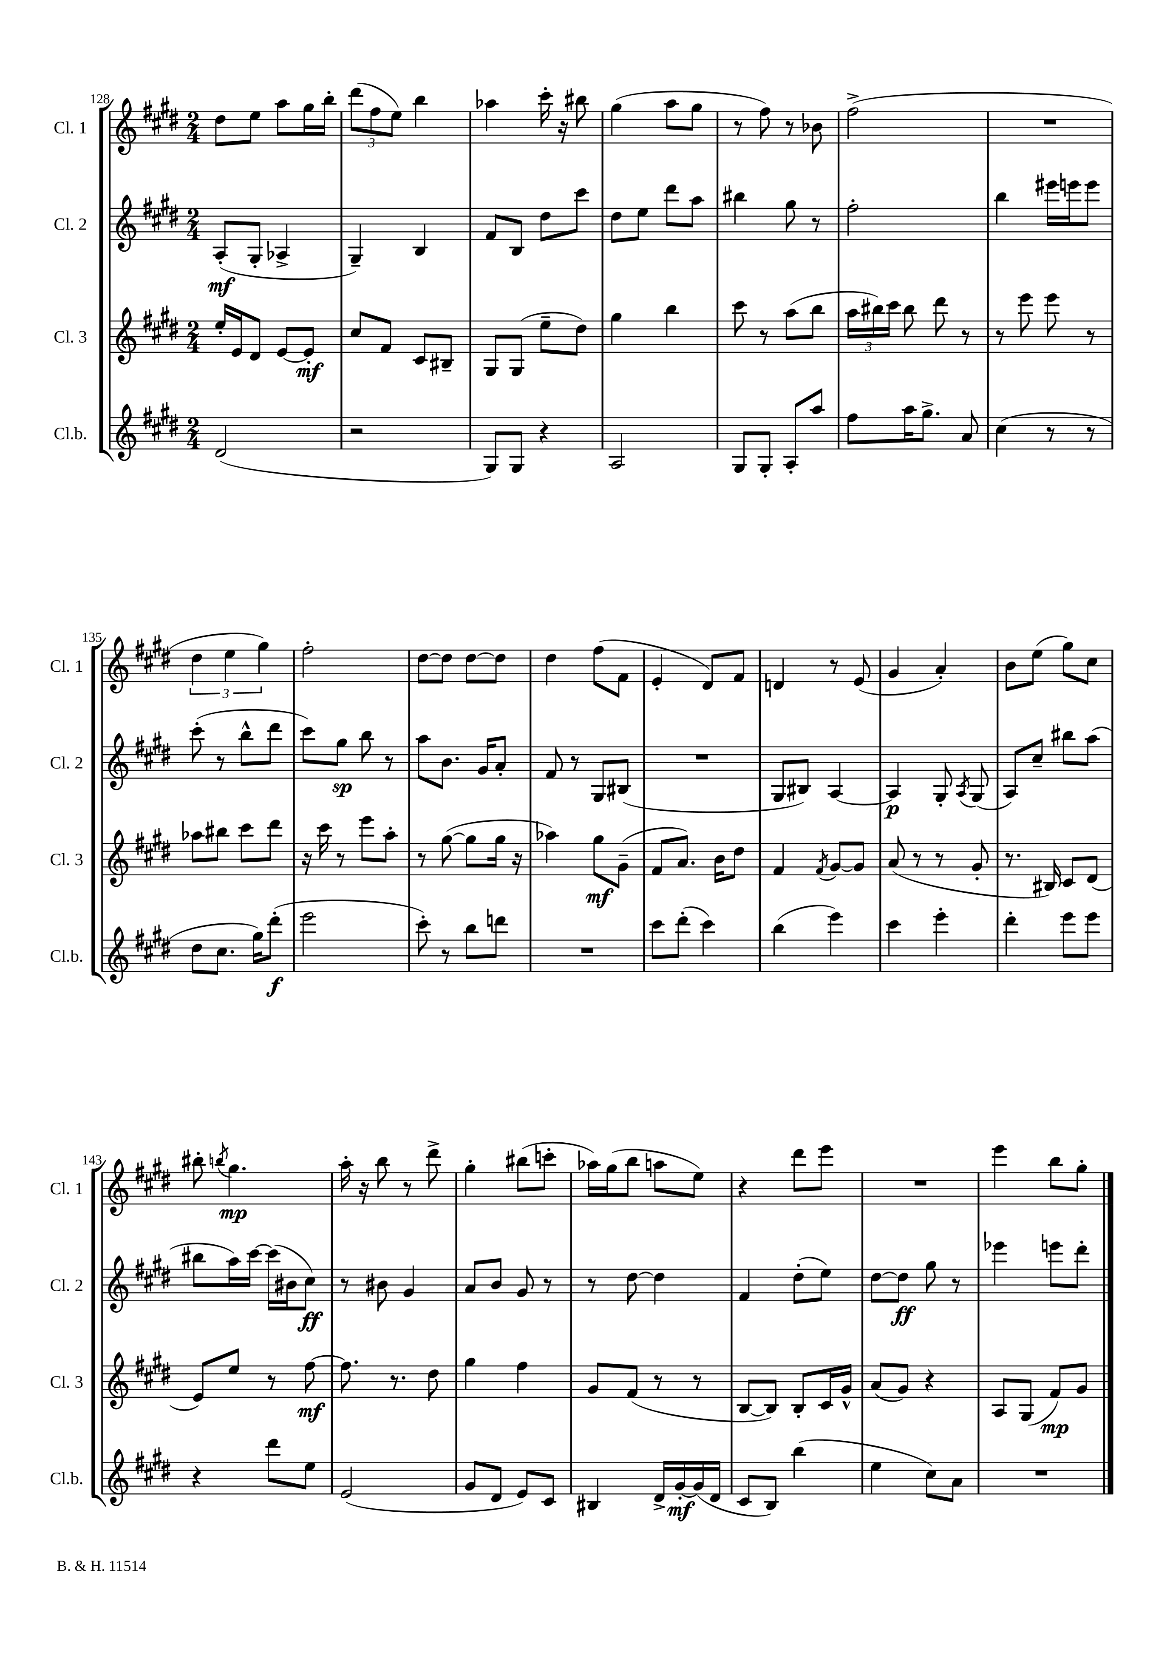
<<
\new StaffGroup <<
\new Staff = "s0" \with { instrumentName = "Cl. 1" shortInstrumentName = "Cl. 1" } {
    \clef treble \key e \major \numericTimeSignature \time 2/4
    \autoBeamOff dis''8[ e''8] a''8[ gis''16 b''16]-. |
    \tuplet 3/2 { dis'''8[( fis''8 e''8]) } b''4 |
    aes''4 cis'''16-. r16 bis''8 |
    gis''4( a''8[ gis''8] |
    r8 fis''8) r8 bes'8 |
    fis''2->( |
    R2 |
    \tuplet 3/2 { dis''4 e''4 gis''4) } |
    fis''2-. |
    dis''8[~ dis''8] dis''8[~ dis''8] |
    dis''4 fis''8[( fis'8] |
    e'4-. dis'8[) fis'8] |
    d'4 r8 e'8( |
    gis'4 a'4-.) |
    b'8[ e''8]( gis''8[) cis''8] |
    bis''8-. \acciaccatura { b''8 } gis''4.\mp |
    a''16-. r16 b''8 r8 dis'''8-> |
    gis''4-. bis''8[( c'''8]-. |
    aes''16[) gis''16( b''8] a''8[ e''8]) |
    r4 dis'''8[ e'''8] |
    R2 |
    e'''4 b''8[ gis''8]-. \bar "|." |
}
\new Staff = "s1" \with { instrumentName = "Cl. 2" shortInstrumentName = "Cl. 2" } {
    \clef treble \key e \major \numericTimeSignature \time 2/4
    \autoBeamOff a8[-.\mf( gis8]-. aes4-> |
    gis4--) b4 |
    fis'8[ b8] dis''8[ cis'''8] |
    dis''8[ e''8] dis'''8[ a''8] |
    bis''4 gis''8 r8 |
    fis''2-. |
    b''4 eis'''16[ e'''16 e'''8] |
    cis'''8-.( r8 b''8[-^ dis'''8] |
    cis'''8[) gis''8]\sp b''8 r8 |
    a''8[ b'8.] gis'16[ a'8]-. |
    fis'8 r8 gis8[ bis8]( |
    R2 |
    gis8[ bis8]) a4~ |
    a4\p gis8-. \acciaccatura { a8 } gis8( |
    a8[) cis''8]-- bis''8[ a''8]( |
    bis''8[ a''16) cis'''16]~ cis'''16[( bis'16 cis''8]\ff) |
    r8 bis'8 gis'4 |
    a'8[ b'8] gis'8 r8 |
    r8 dis''8~ dis''4 |
    fis'4 dis''8[-.( e''8]) |
    dis''8[~ dis''8]\ff gis''8 r8 |
    ees'''4 e'''8[ dis'''8]-. \bar "|." |
}
\new Staff = "s2" \with { instrumentName = "Cl. 3" shortInstrumentName = "Cl. 3" } {
    \clef treble \key e \major \numericTimeSignature \time 2/4
    \autoBeamOff e''16[-. e'16 dis'8] e'8[~ e'8]-.\mf |
    cis''8[ fis'8] cis'8[ bis8]-- |
    gis8[ gis8]( e''8[-- dis''8]) |
    gis''4 b''4 |
    cis'''8 r8 a''8[( b''8] |
    \tuplet 3/2 { a''16[ bis''16) cis'''16] } bis''8 dis'''8 r8 |
    r8 e'''8 e'''8 r8 |
    aes''8[ bis''8] cis'''8[ dis'''8] |
    r16 cis'''16 r8 e'''8[ a''8]-. |
    r8 gis''8~( gis''8[ gis''16] r16 |
    aes''4) gis''8[\mf gis'8]--( |
    fis'8[ a'8.]) b'16[ dis''8] |
    fis'4 \acciaccatura { fis'8 } gis'8[~ gis'8] |
    a'8( r8 r8 gis'8-. |
    r8. bis16) cis'8[ dis'8]( |
    e'8[) e''8] r8 fis''8~\mf |
    fis''8. r8. dis''8 |
    gis''4 fis''4 |
    gis'8[ fis'8]( r8 r8 |
    b8[~ b8]) b8[-. cis'16 gis'16]-^ |
    a'8[( gis'8]) r4 |
    a8[ gis8]( fis'8[\mp) gis'8] \bar "|." |
}
\new Staff = "s3" \with { instrumentName = "Cl.b." shortInstrumentName = "Cl.b." } {
    \clef treble \key e \major \numericTimeSignature \time 2/4
    \autoBeamOff dis'2( |
    r2 |
    gis8[) gis8] r4 |
    a2 |
    gis8[ gis8]-. a8[-. a''8] |
    fis''8[ a''16 gis''8.]-> a'8 |
    cis''4( r8 r8 |
    dis''8[ cis''8.] gis''16[) dis'''8]-.\f( |
    e'''2 |
    cis'''8-.) r8 b''8[ d'''8] |
    R2 |
    cis'''8[ dis'''8]-.( cis'''4) |
    b''4( e'''4) |
    cis'''4 e'''4-. |
    dis'''4-. e'''8[ e'''8] |
    r4 dis'''8[ e''8] |
    e'2( |
    gis'8[ dis'8] e'8[) cis'8] |
    bis4 dis'16[-> gis'16~-.\mf gis'16( dis'16] |
    cis'8[ b8]) b''4( |
    e''4 cis''8[) a'8] |
    R2 \bar "|." |
}
>>
>>
\layout { \context { \Score currentBarNumber = #128 } }
